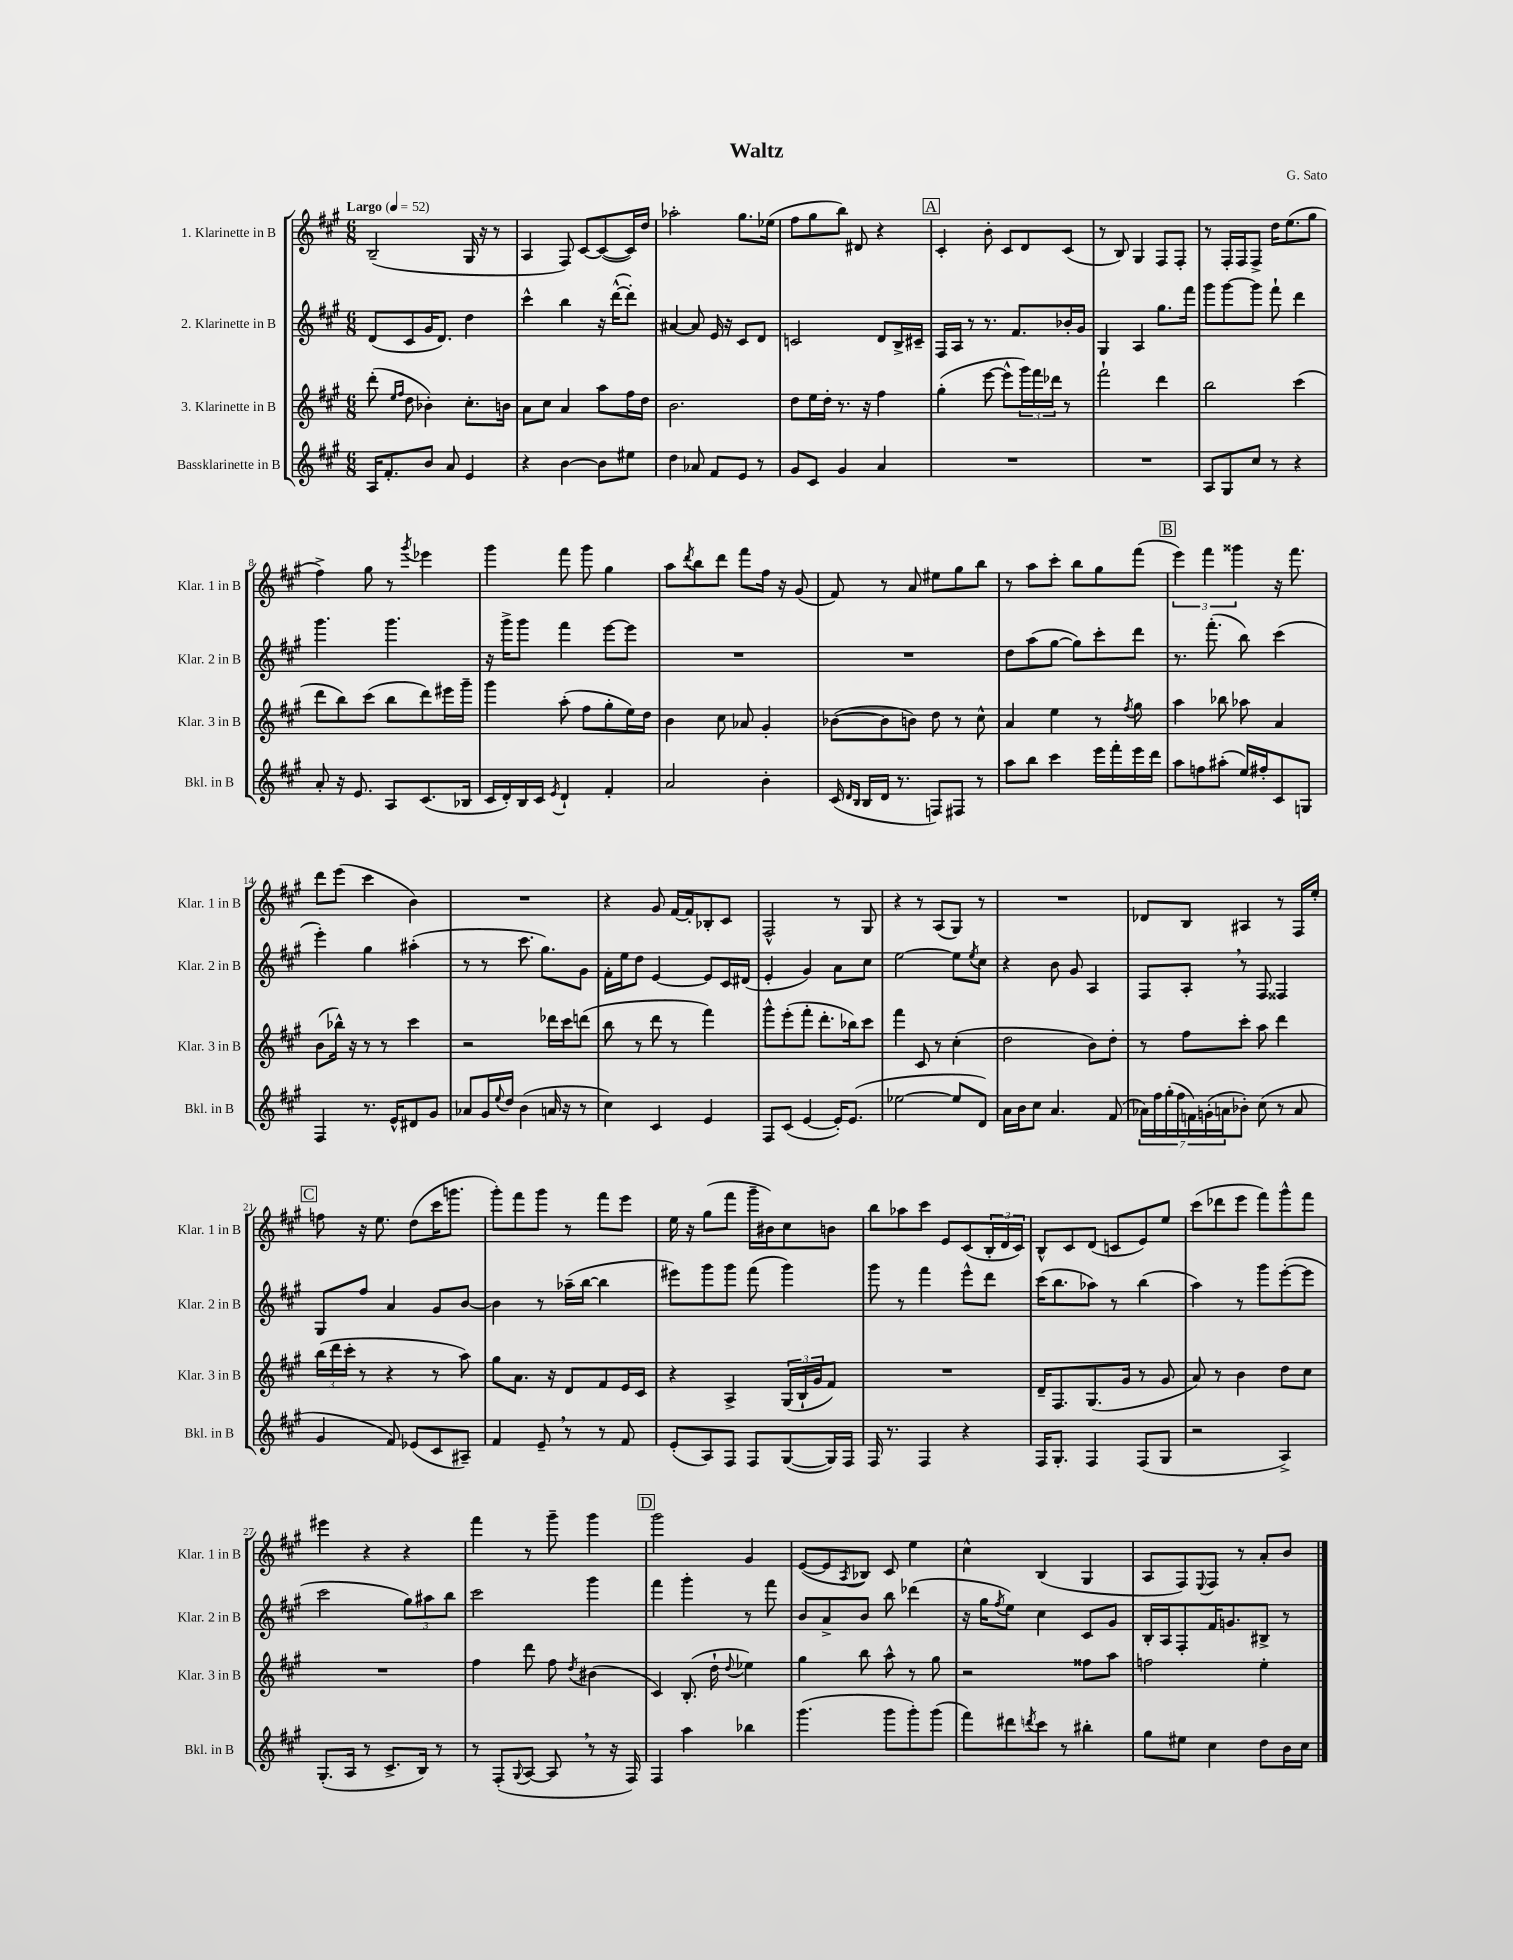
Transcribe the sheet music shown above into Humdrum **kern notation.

**kern	**kern	**kern	**kern
*staff4	*staff3	*staff2	*staff1
*clefG2	*clefG2	*clefG2	*clefG2
*k[f#c#g#]	*k[f#c#g#]	*k[f#c#g#]	*k[f#c#g#]
*M6/8	*M6/8	*M6/8	*M6/8
*MM52	*MM52	*MM52	*MM52
16A	(8ddd'	(8d	(2B~
8.f#'	.	.	.
.	16qqee	.	.
.	16qqff#	.	.
.	8dd	8c#	.
8b	4b-')	16g#	.
.	.	8.d)	.
8a	.	.	.
4e	8.cc#'	4dd	16G#
.	.	.	16r
.	.	.	8r
.	16b	.	.
=	=	=	=
4r	8a	4ccc#^^	4A
.	8cc#	.	.
[4b	4a	4bb	8F#)
.	.	.	[8c#
8b]	8aa	16r	(8c#_
.	.	([16ddd^^	.
8ee#	16ff#	8ddd'])	16c#])
.	16dd	.	16dd
=	=	=	=
4dd	2.b	[4a#	2aa-'
8a-	.	8a#]	.
8f#	.	16e	.
.	.	16r	.
8e	.	8c#	8.gg#
8r	.	8d	.
.	.	.	(16ee-
=	=	=	=
8g#	8dd	2c	8ff#
8c#	16ee	.	8gg#
.	16dd'	.	.
4g#	8.r	.	8bb)
.	.	.	8d#
.	16r	.	.
4a	4ff#	8d	4r
.	.	16B^	.
.	.	16c#~	.
=	=	=	=
2.r	(4gg#'	16F#	4c#'
.	.	16A	.
.	.	8r	.
.	[8eee	8.r	8b'
.	8eee^^]	.	8c#
.	.	8.f#	.
.	24ggg#)	.	8d
.	24fff#	.	.
.	24ddd-	.	.
.	8r	16b-'	(8c#
.	.	16g#	.
=	=	=	=
2.r	2fff#`	4G#	8r
.	.	.	8B)
.	.	4A	4G#
.	4ddd	8.gg#	8F#
.	.	.	8F#'
.	.	16fff#	.
=	=	=	=
8A	2bb	8ggg#	8r
8G#	.	[8ggg#	16F#'
.	.	.	16F#
8cc#	.	8ggg#]	8F#^
8r	.	8fff#`	16dd
.	.	.	(8.ee
4r	(4ccc#	4ddd	.
.	.	.	8gg#
=	=	=	=
8a'	8ddd	4.ggg#	4ff#^)
16r	8bb)	.	.
8.e	.	.	.
.	(8ccc#	.	8gg#
8A	8bb	4.ggg#	8r
.	.	.	8qggg#
(8.c#	8ddd)	.	4eee-
.	16eee#	.	.
16B-	16ggg#~	.	.
=	=	=	=
16c#	4ggg#	16r	4ggg#
16d')	.	16ggg#^	.
16B	.	8ggg#	.
16c#	.	.	.
8qe	.	.	.
4d`	(8aa'	4fff#	8fff#
.	8ff#	.	8ggg#
4f#'	8gg#'	[8eee	4gg#
.	16ee)	8eee]	.
.	16dd	.	.
=	=	=	=
2a	4b	2.r	8aa
.	.	.	8qddd
.	.	.	8bb
.	8cc#	.	8ddd
.	8a-	.	8fff#
4b'	4g#'	.	16ff#
.	.	.	16r
.	.	.	(8g#
=	=	=	=
(16c#	([8b-	2.r	8f#)
16qqd	.	.	.
16qqB	.	.	.
16B	.	.	.
16d	8b-]	.	8r
8.r	.	.	.
.	8b)	.	8a
8F)	8dd	.	8ee#
8F#	8r	.	8gg#
8r	8cc#^^	.	8bb
=	=	=	=
8aa	4a	8dd	8r
8bb	.	(8aa	8aa
4ccc#	4ee	[8gg#	8ccc#'
.	.	8gg#])	8bb
16eee	8r	8ccc#'	8gg#
16fff#'	.	.	.
.	8qff#	.	.
16eee	8gg#	8ddd	(8fff#
16ddd	.	.	.
=	=	=	=
8aa	4aa	8.r	6eee)
8ff	.	.	.
.	.	.	6fff#
.	.	(8.fff#'	.
(8aa#'	8bb-	.	.
.	.	.	6ggg##
16ee)	8aa-	8bb)	.
16ff#'	.	.	.
8c#	4a	(4ccc#	16r
.	.	.	8.fff#
8G	.	.	.
=	=	=	=
4F#	(8b	4eee')	8ddd
.	16bb-^^)	.	(8eee
.	16r	.	.
8.r	8r	4gg#	4ccc#
.	8r	.	.
16e^^	.	.	.
8d#	4ccc#	(4aa#'	4b)
8g#	.	.	.
=	=	=	=
8a-	2r	8r	2.r
16g#	.	8r	.
8qqee	.	.	.
16dd	.	.	.
(4b	.	8.ccc#	.
.	.	8.gg#)	.
16a	16ddd-	.	.
16r	16ccc#	.	.
8r	(8ddd	8g#	.
=	=	=	=
4cc#)	8bb	16f#'	4r
.	.	16ee	.
.	8r	8dd	.
4c#	8ddd	[4e	8g#
.	8r	.	[16f#
.	.	.	16f#']
4e	4fff#)	8e]	8B-'
.	.	16c#	8c#
.	.	(16d#	.
=	=	=	=
8F#	8ggg#^^	4e'	2F#^^
(8c#	(8eee'	.	.
[4e	8fff#'	4g#)	.
.	8.ddd'	.	.
16e'])	.	8a	8r
(8.e	16bb-)	.	.
.	8ccc#	8cc#	8G#
=	=	=	=
[2ee-	4fff#	[2ee	4r
.	8c#	.	8r
.	8r	.	(8A
8ee-]	(4cc#'	8ee]	8G#)
.	.	8qee	.
8d)	.	8cc#	8r
=	=	=	=
16a	2dd	4r	2.r
16b	.	.	.
8cc#	.	.	.
4.a	.	8b	.
.	.	8g#	.
.	8b)	4A	.
(8f#	8dd'	.	.
=	=	=	=
28a-)	8r	8F#	8d-
28ff#	.	.	.
(28gg#'	.	.	.
28ff#	.	.	.
.	8ff#	8A'	8B
28f)	.	.	.
(28g'	.	.	.
28a	.	.	.
8b-')	8ccc#'	8r	4A#
(8cc#	8aa	8F#	.
8r	4ddd	4F##	8r
8a	.	.	16F#
.	.	.	16ee'
=	=	=	=
4g#	(24bb	8G#	8ff
.	24ddd	.	.
.	24ccc#'	.	.
.	8r	8ff#	16r
.	.	.	8.ee
8f#)	4r	4a	.
(8e-	.	.	(8dd
8c#	8r	8g#	16ccc#
.	.	.	8.ggg
8A#~)	8aa)	[8b	.
=	=	=	=
4f#	8gg#	4b]	8ggg#')
.	8.a	.	8fff#
8e~	.	8r	8ggg#
.	16r	.	.
8r	8d	(16aa-~	8r
.	.	[16bb	.
8r	8f#	4bb]	8fff#
8f#	16e	.	8eee
.	16c#	.	.
=	=	=	=
(8e'	4r	8eee#)	16ee
.	.	.	16r
8A)	.	8ggg#	(8gg#
8F#	4A^	8ggg#	8fff#
8F#	.	(8fff#	16ggg#~
.	.	.	16b#)
([8G#	(24G#	4ggg#)	8cc#
.	24B`	.	.
.	24g#	.	.
16G#])	8f#)	.	8b
16F#	.	.	.
=	=	=	=
16F#	2.r	8ggg#	8bb
8.r	.	.	.
.	.	8r	8aa-
4F#	.	4fff#	8ccc#
.	.	.	8e
4r	.	8eee^^	(8c#
.	.	8ddd	24B'
.	.	.	24d
.	.	.	24c#)
=	=	=	=
16F#	16d~	(16ccc#	8B^^
8.G#'	8.F#	8.bb	.
.	.	.	8c#
4F#	(8.G#	8aa-)	(8d
.	.	8r	8c
.	16g#	.	.
(8F#	8r	(4bb	8e)
8G#	8g#	.	8ee
=	=	=	=
2r	8a)	4aa)	(8ccc#
.	8r	.	8ddd-
.	4b	8r	8eee
.	.	8ggg#	8fff#)
4A^)	8dd	([8eee'	8ggg#^^
.	8cc#	8eee]	8fff#
=	=	=	=
(8.G#'	2.r	2ccc#	4eee#
16A	.	.	.
8r	.	.	4r
8.c#^	.	.	.
.	.	12gg#)	4r
16B)	.	.	.
.	.	12aa#	.
8r	.	.	.
.	.	12bb	.
=	=	=	=
8r	4ff#	2ccc#	4fff#
(8F#'	.	.	.
8qqG#	.	.	.
[8A	8ddd	.	8r
8A]	8ff#	.	8ggg#~
.	8qdd	.	.
8r	(4b#	4ggg#	4ggg#
16r	.	.	.
16F#)	.	.	.
=	=	=	=
4F#	4c#)	4fff#	2ggg#
4aa	(8.B'	4ggg#'	.
.	16dd`	.	.
.	8qqdd	.	.
4bb-	4ee-)	8r	4g#
.	.	8fff#	.
=	=	=	=
(4.ggg#	4gg#	8b	([8e
.	.	8a^	8e]
.	.	.	8qA
.	8bb	8b	8B-)
8ggg#	8aa^^	8bb	8c#
8ggg#')	8r	(4ddd-	4ee
(8ggg#	8gg#	.	.
=	=	=	=
8fff#)	2r	16r	4cc#^^
.	.	16gg#	.
.	.	8qff#	.
8ddd#	.	8ee)	.
8qddd	.	.	.
8ccc#	.	4cc#	(4B
8r	.	.	.
4bb#'	8ff##	8c#	4G#
.	8aa	8g#	.
=	=	=	=
8gg#	2ff	16B'	8A
.	.	16A	.
8ee#	.	8F#'	8F#)
.	.	.	8qqE
4cc#	.	16f#	8F#
.	.	8.g	.
.	.	.	8r
8dd	4ee'	8B#^	8a'
16b	.	8r	8b
16cc#	.	.	.
==	==	==	==
*-	*-	*-	*-
